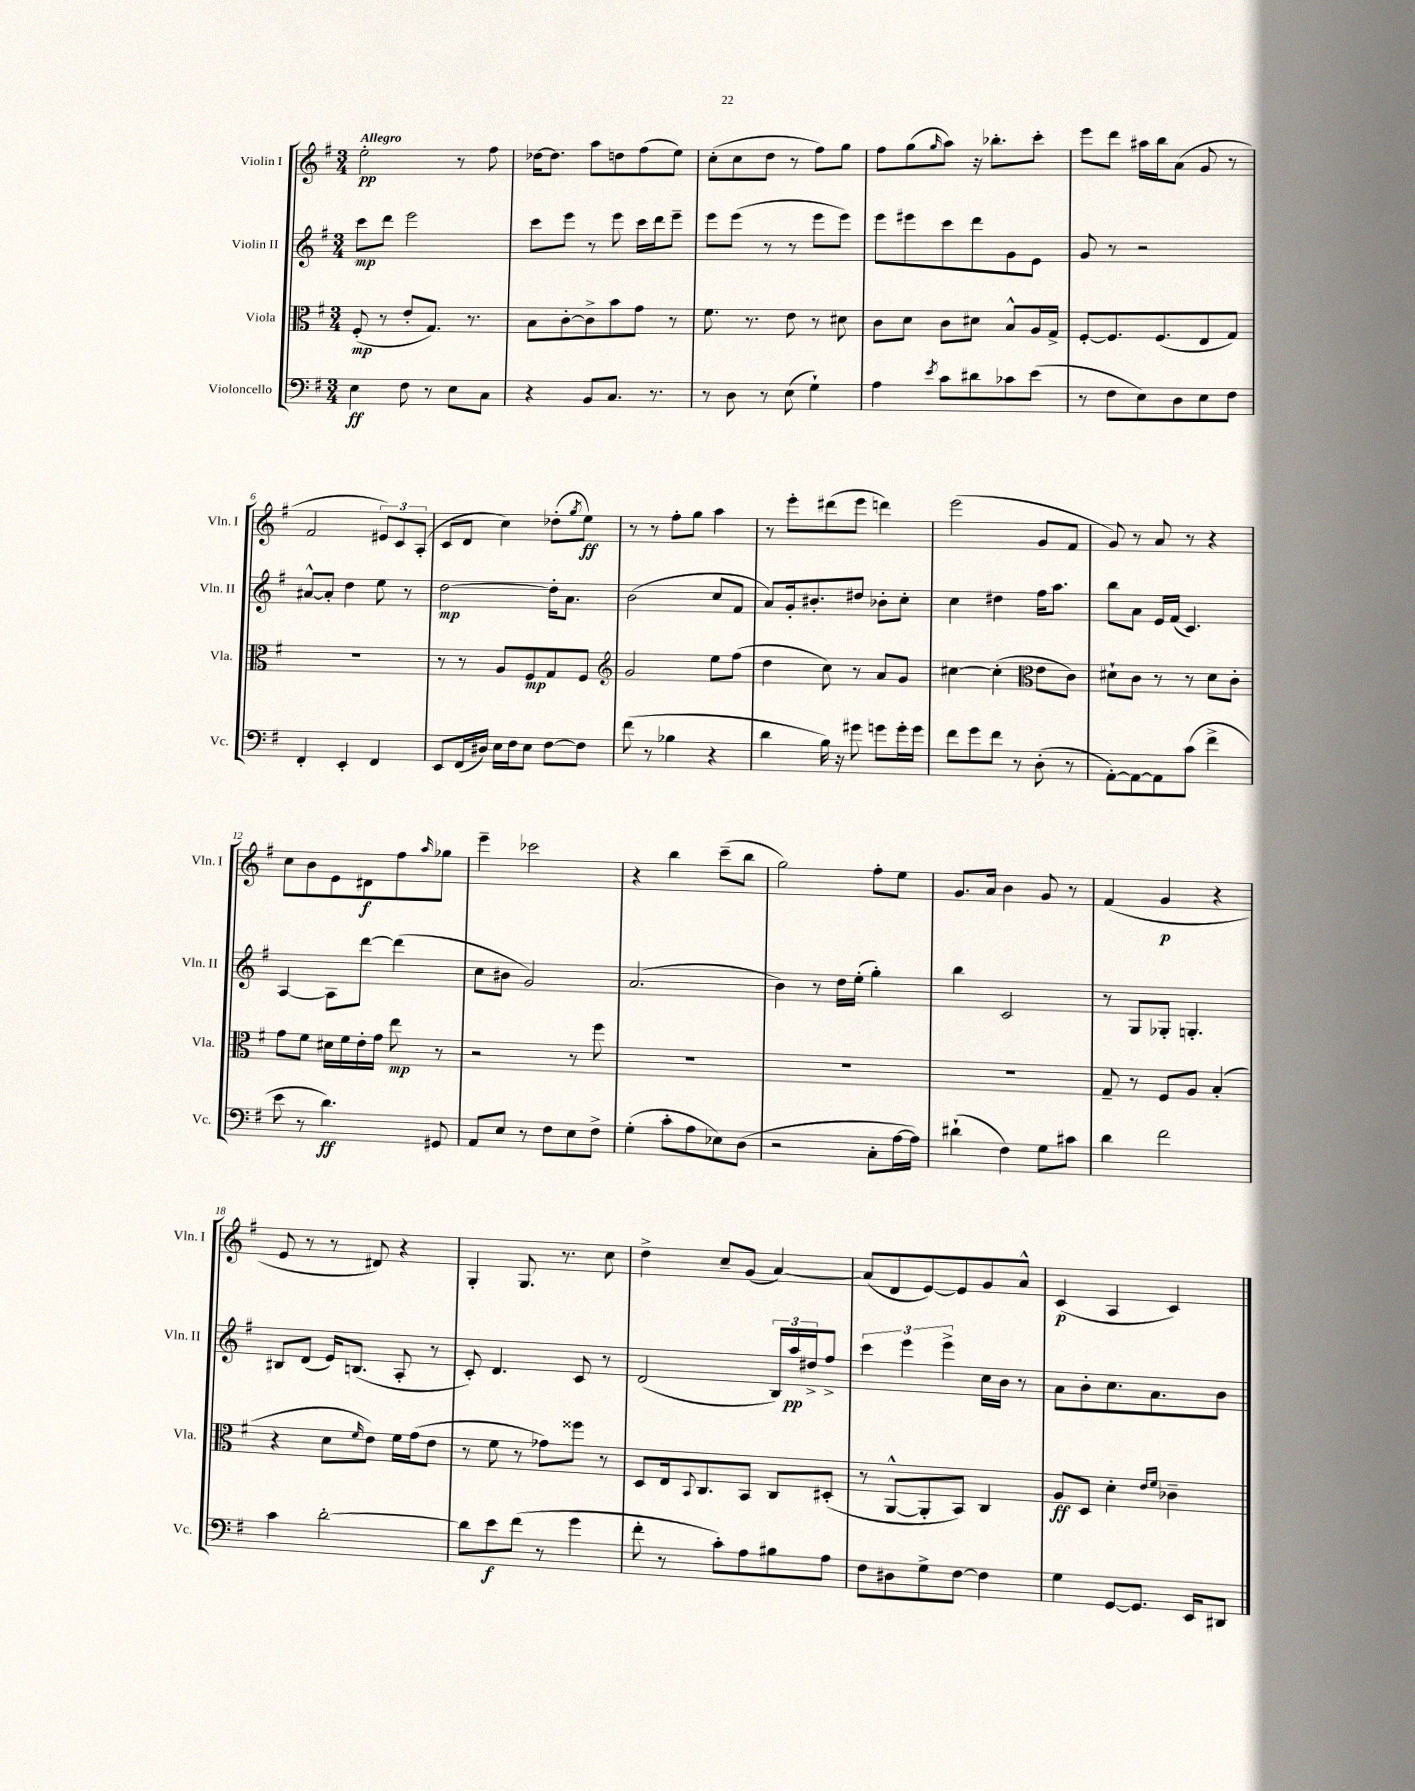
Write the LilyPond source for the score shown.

<<
\new StaffGroup <<
\new Staff = "s0" \with { instrumentName = "Violin I" shortInstrumentName = "Vln. I" } {
    \clef treble \key g \major \numericTimeSignature \time 3/4 \tempo "Allegro"
    e''2-.\pp r8 fis''8 |
    des''16~ des''8. a''8 d''8 fis''8( e''8) |
    c''8-.( c''8 d''8 r8 fis''8) g''8 |
    fis''8 g''8( \grace { g''16 } a''8) r16 bes''8.-. c'''8-. |
    e'''8 d'''8 ais''16 b''16 a'8( g'8 r8 |
    fis'2 \tuplet 3/2 { eis'8) c'8 a8-.( } |
    c'8 d'8 c''4) des''8-.( \acciaccatura { g''8 } e''8\ff) |
    r8 r8 fis''8-. g''8 a''4 |
    r8 e'''8-. dis'''8( e'''8 d'''4) |
    e'''2( g'8 fis'8 |
    g'8) r8 a'8 r8 r4 |
    c''8 b'8 e'8 dis'8\f fis''8 \grace { a''16 } ges''8 |
    e'''4-- ces'''2 |
    r4 b''4 c'''8--( b''8 |
    g''2) fis''8-. e''8 |
    g'8. a'16 b'4 g'8 r8 |
    fis'4( g'4\p r4 |
    e'8 r8 r8 dis'8) r4 |
    g4-. g8. r8. c''8 |
    d''4-> c''8-- g'8( a'4~) |
    a'8( d'8 e'8~) e'8 g'8 a'8-^ |
    c'4\p( a4 c'4) \bar "|." |
}
\new Staff = "s1" \with { instrumentName = "Violin II" shortInstrumentName = "Vln. II" } {
    \clef treble \key g \major \numericTimeSignature \time 3/4
    c'''8\mp d'''8 e'''2 |
    c'''8 e'''8 r8 e'''8 c'''16 d'''16 e'''8-- |
    e'''8 e'''8( r8 r8 e'''8 e'''8) |
    e'''8 eis'''8 c'''8 d'''8 g'8 e'8 |
    g'8 r8 r2 |
    ais'8~-^ ais'8-. d''4 e''8 r8 |
    d''2~\mp d''16-. a'8. |
    b'2( c''8 fis'8 |
    a'8) g'16-. bis'8.-. dis''8 bes'8-. c''8-. |
    c''4 dis''4 fis''16 a''8. |
    b''8 a'8 e'16 fis'16( c'4.) |
    a4~ a8 d'''8~ d'''4( |
    c''8 bis'8 g'2) |
    a'2.( |
    b'4) r8 d''16 e''16-.( g''4-.) |
    b''4 c'2 |
    r8 g8 ges8-. g4.-. |
    bis8 d'8( e'16) b8.( a8-. r8 |
    c'8-.) d'4. c'8 r8 |
    d'2( \tuplet 3/2 { b16) a''16\pp dis''16-> } fis''8-> |
    \tuplet 3/2 { c'''4 e'''4 e'''4-> } c''16 b'16 r8 |
    a'8 b'8-. c''8. a'8. b'8 \bar "|." |
}
\new Staff = "s2" \with { instrumentName = "Viola" shortInstrumentName = "Vla." } {
    \clef alto \key g \major \numericTimeSignature \time 3/4
    fis8-.\mp( r8 e'8-. g8.) r8. |
    b8 c'8~-. c'8-> b'8 g'8 r8 |
    fis'8. r8. e'8 r8 dis'8 |
    c'8 d'8 c'8 dis'8 b8-^ a16 g16-> |
    fis8~-. fis8. fis8.( e8 g8) |
    R2. |
    r8 r8 a8 fis8\mp g8 fis8 |
    \clef treble g'2 e''8 fis''8( |
    d''4 c''8) r8 a'8 g'8 |
    cis''4~ cis''4-.( \clef alto e'8 c'8) |
    dis'8-! c'8 r8 r8 dis'8 c'8-. |
    g'8 fis'8 dis'16 fis'16 e'16-. g'16 e''8\mp r8 |
    r2 r8 fis''8 |
    R2. |
    R2. |
    R2. |
    g8-- r8 fis8 a8 b4-.( |
    r4 d'8 \grace { fis'16 } e'8) fis'16 g'16( e'8 |
    r8 fis'8 r8 ges'8) fisis''8 r8 |
    d8 e16 \appoggiatura { b,8 } c8. b,8 c8 dis8-.( |
    r8 a,8~-^ a,8-. b,8) c4 |
    a8\ff d8 d'4-. \grace { e'16 fis'16 } ces'4-- \bar "|." |
}
\new Staff = "s3" \with { instrumentName = "Violoncello" shortInstrumentName = "Vc." } {
    \clef bass \key g \major \numericTimeSignature \time 3/4
    e4\ff fis8 r8 e8 c8 |
    r4 b,8 c8. r8. |
    r8 d8 r8 e8( g4-!) |
    a4 \acciaccatura { e'8 } c'8 dis'8 ces'8 e'8( |
    r8 fis8 e8) d8 e8 fis8 |
    fis,4-. e,4-. fis,4 |
    e,8 fis,16( dis16) e16 fis16 e8 fis8~ fis8 |
    fis'8( r8 bes4 r4 |
    d'4 b16) r16 gis'8 g'8 g'16-. g'16 |
    fis'8 g'8 fis'8 r8 d8-.( r8 |
    a,8~-.) a,8~ a,8 c'8( fis'4-> |
    e'8 r8 d'4.\ff) gis,8 |
    a,8 e8 r8 fis8 e8 fis8-> |
    g4-.( c'8-. a8 ees8) d8( |
    r2 c8-. a16~ a16) |
    dis'4-!( fis4) g8 cis'8 |
    d'4 fis'2 |
    c'4 d'2~-. |
    d'8 e'8\f fis'8( r8 g'4 |
    fis'8-. r8 c'8-.) a8 bis8 a8 |
    fis8 dis8 g8-> fis8~ fis4 |
    g4 g,8~ g,8. e,16 dis,8 \bar "|." |
}
>>
>>
